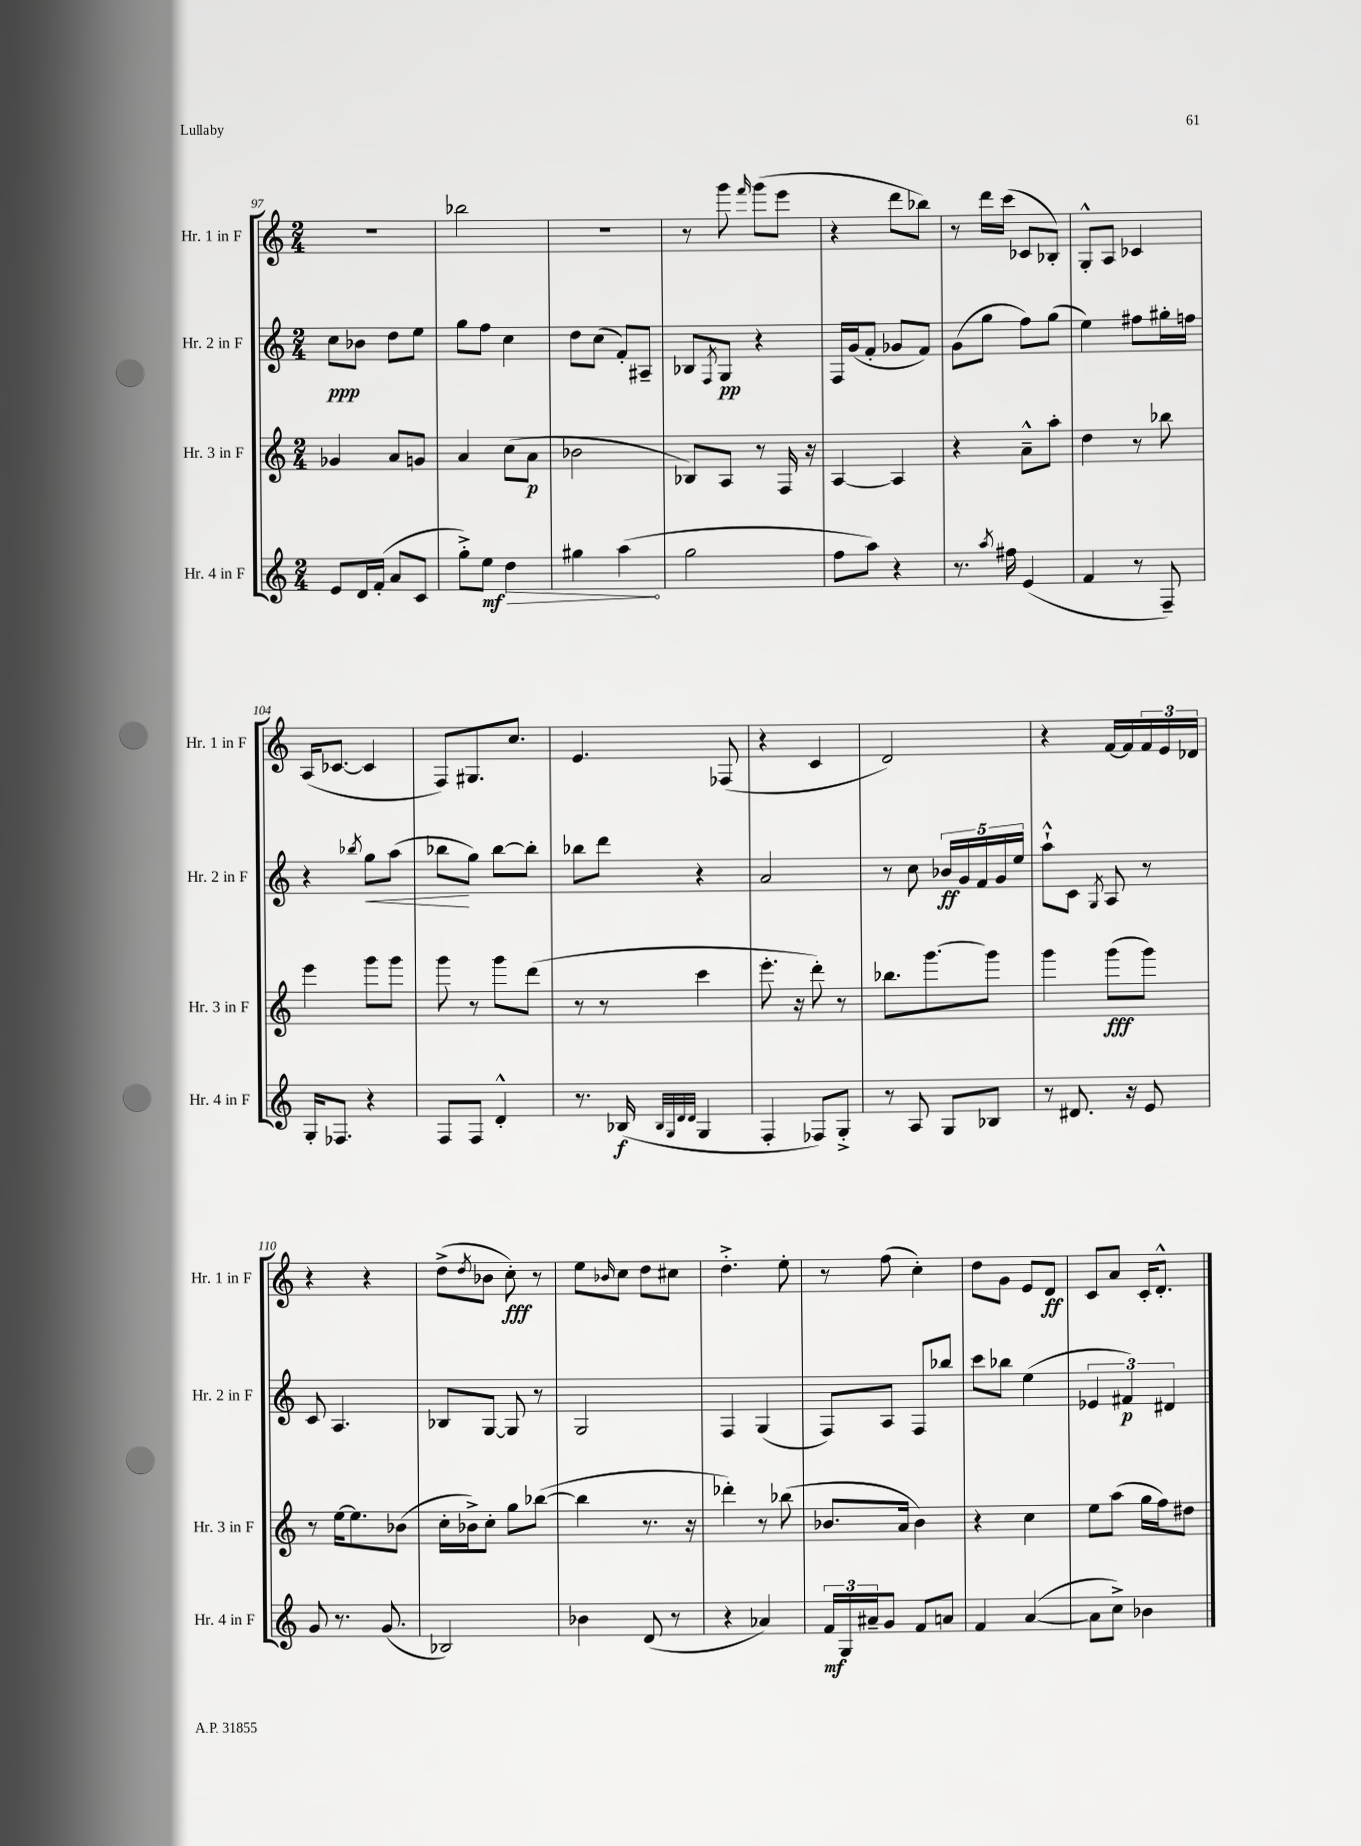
<<
\new StaffGroup <<
\new Staff = "s0" \with { instrumentName = "Hr. 1 in F" shortInstrumentName = "Hr. 1 in F" } {
    \clef treble \key c \major \numericTimeSignature \time 2/4
    r2 |
    bes''2 |
    R2 |
    r8 g'''8 \grace { f'''16 } g'''8( e'''8 |
    r4 d'''8 bes''8) |
    r8 d'''16 c'''16( ces'8 bes8-.) |
    g8-.-^ a8 ces'4 |
    a16( ces'8.~ ces'4 |
    f8) gis8. c''8. |
    e'4. fes8( |
    r4 c'4 |
    d'2) |
    r4 f'16~ f'16 \tuplet 3/2 { f'16 e'16 des'16 } |
    r4 r4 |
    d''8->( \acciaccatura { d''8 } bes'8 c''8-.\fff) r8 |
    e''8 \grace { bes'16 } c''8 d''8 cis''8 |
    d''4.-.-> e''8-. |
    r8 f''8( c''4-.) |
    d''8 g'8 e'8 d'8\ff |
    c'8 a'8 c'16-. d'8.-.-^ \bar "|." |
}
\new Staff = "s1" \with { instrumentName = "Hr. 2 in F" shortInstrumentName = "Hr. 2 in F" } {
    \clef treble \key c \major \numericTimeSignature \time 2/4
    c''8\ppp bes'8 d''8 e''8 |
    g''8 f''8 c''4 |
    d''8 c''8( f'8-.) ais8-- |
    bes8 \acciaccatura { f8 } g8\pp r4 |
    f16 g'16( f'8-. ges'8 f'8) |
    g'8( g''8 f''8) g''8( |
    e''4) fis''8 gis''16-. f''16 |
    r4 \acciaccatura { bes''8 } g''8\< a''8( |
    bes''8\! g''8) bes''8~ bes''8-. |
    bes''8 d'''8 r4 |
    a'2 |
    r8 c''8 \tuplet 5/4 { bes'16\ff g'16 f'16 g'16 e''16 } |
    a''8-!-^ c'8 \acciaccatura { g8 } a8 r8 |
    c'8 a4. |
    bes8 g8~ g8 r8 |
    g2 |
    f4 g4( |
    f8) a8 f8 bes''8 |
    c'''8 bes''8 e''4( |
    \tuplet 3/2 { ees'4 fis'4\p) dis'4 } \bar "|." |
}
\new Staff = "s2" \with { instrumentName = "Hr. 3 in F" shortInstrumentName = "Hr. 3 in F" } {
    \clef treble \key c \major \numericTimeSignature \time 2/4
    ges'4 a'8 g'8 |
    a'4 c''8( a'8\p |
    bes'2 |
    bes8) a8 r8 f16 r16 |
    a4~ a4 |
    r4 a'8---^ a''8-. |
    d''4 r8 bes''8 |
    e'''4 g'''8 g'''8 |
    g'''8 r8 g'''8 d'''8( |
    r8 r8 c'''4 |
    e'''8.-. r16 d'''8-.) r8 |
    bes''8. g'''8.~ g'''8 |
    g'''4 g'''8\fff( g'''8) |
    r8 e''16~ e''8. bes'8( |
    c''16-. bes'16->) c''8-. g''8 bes''8~( |
    bes''4 r8. r16 |
    des'''4-.) r8 bes''8( |
    bes'8. a'16 bes'4) |
    r4 c''4 |
    e''8 a''8( g''16 f''16) dis''8 \bar "|." |
}
\new Staff = "s3" \with { instrumentName = "Hr. 4 in F" shortInstrumentName = "Hr. 4 in F" } {
    \clef treble \key c \major \numericTimeSignature \time 2/4
    e'8 d'16 f'16-.( a'8 c'8 |
    g''8-.->) \once \override Hairpin.circled-tip = ##t e''8\mf\> d''4 |
    gis''4 a''4\!( |
    g''2 |
    f''8 a''8) r4 |
    r8. \acciaccatura { a''8 } fis''16 e'4( |
    f'4 r8 f8--) |
    g16-. fes8. r4 |
    f8 f8 d'4-.-^ |
    r8. bes16\f( \grace { bes32 g32 d'32 d'32 } g4 |
    f4-. fes8) g8-.-> |
    r8 a8 g8 bes8 |
    r8 dis'8. r16 e'8 |
    g'8 r8. g'8.( |
    bes2) |
    bes'4 d'8( r8 |
    r4 aes'4) |
    \tuplet 3/2 { f'16\mf g16 ais'16-- } g'8 f'8 a'8 |
    f'4 a'4~( |
    a'8 c''8->) bes'4 \bar "|." |
}
>>
>>
\layout { \context { \Score currentBarNumber = #97 } }
